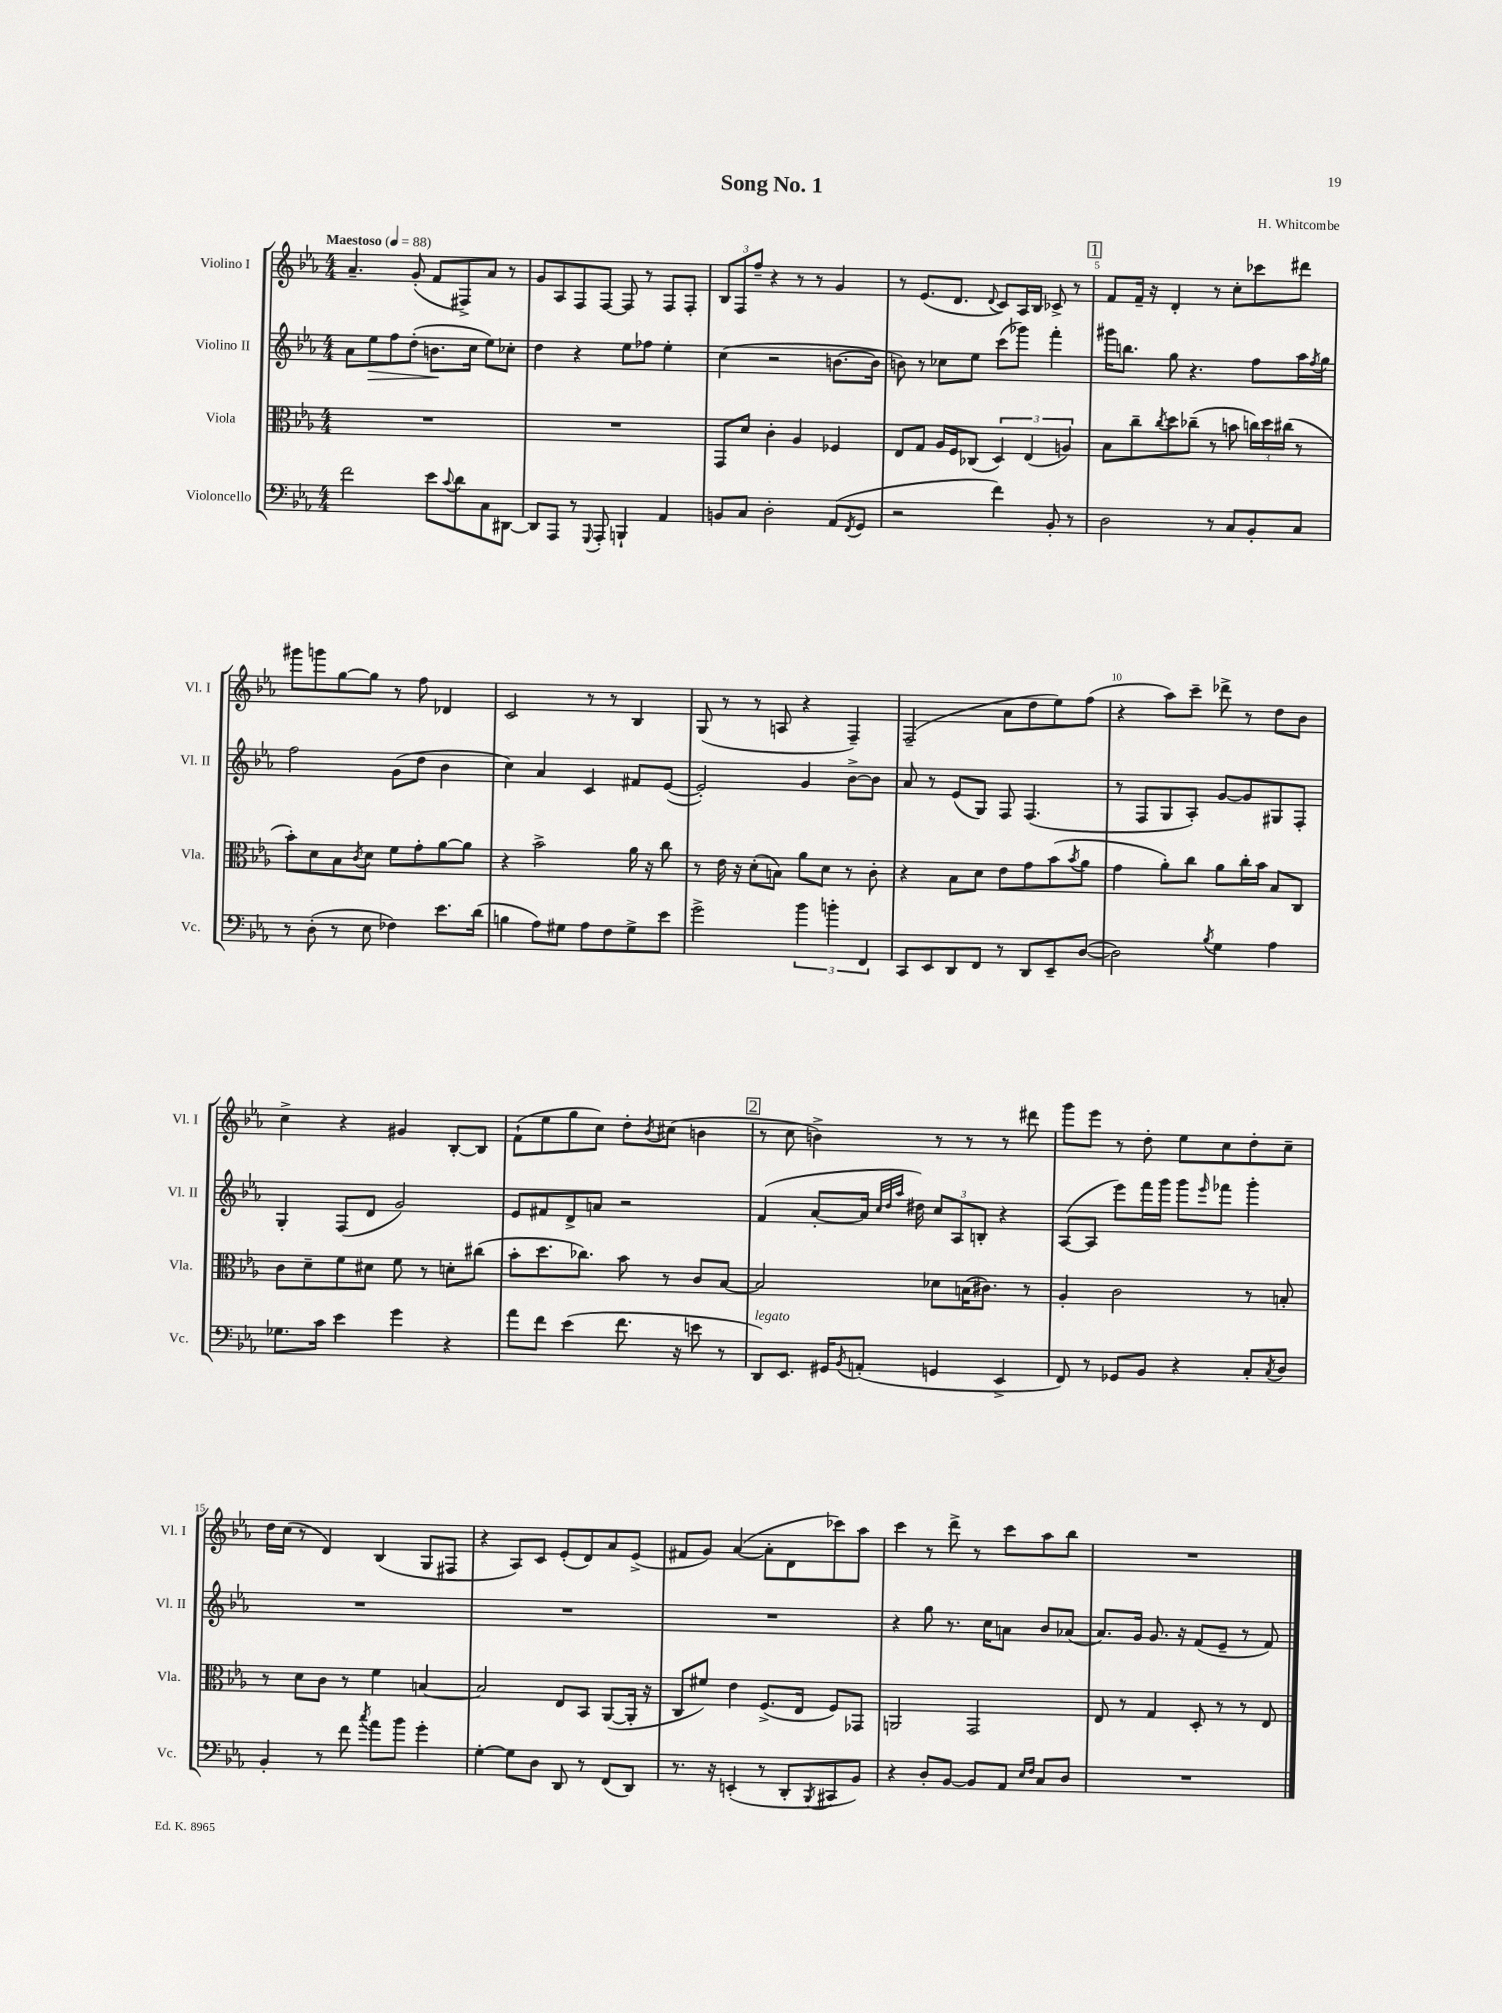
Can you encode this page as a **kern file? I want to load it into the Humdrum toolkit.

**kern	**kern	**kern	**kern
*staff4	*staff3	*staff2	*staff1
*clefF4	*clefC3	*clefG2	*clefG2
*k[b-e-a-]	*k[b-e-a-]	*k[b-e-a-]	*k[b-e-a-]
*M4/4	*M4/4	*M4/4	*M4/4
*MM88	*MM88	*MM88	*MM88
2f\	1r	8a-\L	4.a-~/
.	.	8ee-\	.
.	.	8ff\	.
.	.	(8dd'\J	(8g'/
8e-\L	.	8.b\L	8f/L
8qqc/	.	.	.
8d\	.	.	8F#^/)
.	.	16cc\Jk	.
8C\	.	8ee-\L)	8a-/J
[8DD#\J	.	8cc-'\J	8r
=	=	=	=
8DD#/]L	1r	4dd\	8g/L
8AAA-/J	.	.	8A-/
8r	.	4r	8F/
8qqGGG/	.	.	.
8AAA-'/	.	.	[8F/J
4BBB`/	.	8ee-\L	8F/]
.	.	8ff-\J	8r
4AA-/	.	4ee-'\	8F/L
.	.	.	8F'/J
=	=	=	=
8BB/L	8GG/L	(4cc\	12B-/L
.	.	.	12F/
8C/J	8d/J	.	.
.	.	.	12ff~/J
2D'\	4c'\	2r	4r
.	4A-/	.	8r
.	.	.	8r
(8AA-/L	4F-/	[8.b\L	4g/
8qFF/	.	.	.
8GG/J	.	.	.
.	.	16b\]Jk	.
=	=	=	=
2r	8E-/L	8b\)	8r
.	8G/J	8r	(8.e-/L
.	16A-/LL	8cc-\L	.
.	16F/J	.	8.d/J
.	(8C-/J	8ee-\J	.
.	.	.	8qqd/
4f\)	6D/)	(8ccc\L	8c/L)
.	.	8ggg-\J)	16A-/L
.	(6E-/	.	.
.	.	.	16B-/JJ
8BB-'/	.	4fff'\	8c-^/
.	6A/)	.	.
8r	.	.	8r
=	=	=	=
2D\	8B-\L	16ggg#\LK	8f/L
.	.	8.bb\J	.
.	8cc~\	.	16f~/Jk
.	.	.	16r
.	8qcc/	.	.
.	8dd\	8gg\	4d'/
.	(8cc-~\J	4.r	.
8r	8r	.	8r
8C/L	8b\	.	8cc'\L
8BB-'/	24cc\LL)	8ff\L	8ccc-\
.	24dd\	.	.
.	(24cc#\JJ	.	.
8C/J	8r	16aa-\L	8ddd#\J
.	.	8qff/	.
.	.	16gg\JJ	.
=	=	=	=
8r	8b-'\L)	2ff\	8ggg#\L
(8D'\	8d\	.	8ggg\
8r	8B-\	.	[8gg\
.	8qc/	.	.
8E-\	8d\J	.	8gg\]J
4F-\)	8f\L	(8g\L	8r
.	8g'\	8dd\J	8ff\
8.e-\L	[8a-\	4b-\	4d-/
.	8a-\]J	.	.
(16d\Jk	.	.	.
=	=	=	=
4B\	4r	4cc\)	2c/
8A-\L)	2b-^\	4a-/	.
8G#\J	.	.	.
8A-\L	.	4c/	8r
8F\	.	.	8r
8G#^\	16a-\	8f#/L	4B-/
.	16r	.	.
8e-\J	8cc\	([8e-/J	.
=	=	=	=
2g^\	8r	2e-'/])	(8G/
.	16e-\	.	8r
.	16r	.	.
.	(8d'\L	.	8r
.	8B\J)	.	8A/
6b-\	8a-\L	4g/	4r
.	8d\J	.	.
6b'\	.	.	.
.	8r	[8b-^\L	4F~/)
6FF/	.	.	.
.	8c'\	8b-\]J	.
=	=	=	=
8CC/L	4r	8a-/	(2F~/
8EE-/	.	8r	.
8DD/	8B-\L	(8e-/L	.
8FF/J	8d\J	8G/J)	.
8r	8e-\L	8F/	8a-\L
8DD/L	8g\	(4.F/	8dd\
8EE-~/	(8b-\	.	8ee-\)
.	8qb-/	.	.
([8D/J	8a-\J	.	(8ff\J
=	=	=	=
2D\])	4g\	8r	4r
.	.	8F/L	.
.	8a-'\L)	8G/	8aa-\L)
.	8cc\J	8A-'/J)	8ccc~\J
8qB-/	.	.	.
4G\	8a-\L	[8g/L	8ddd-^\
.	16cc'\L	8g/]	8r
.	16b-\JJ	.	.
4A-\	8B-/L	8G#/	8dd\L
.	8C/J	8F'/J	8b-\J
=	=	=	=
8.G-\L	8c\L	4G'/	4cc^\
.	8d~\	.	.
16c\Jk	.	.	.
4e-\	8f\	(8F/L	4r
.	8d#\J	8d/J	.
4g\	8f\	2g/)	4g#/
.	8r	.	.
4r	8d'\L	.	[8B-'/L
.	(8cc#\J	.	8B-/]J
=	=	=	=
8a-\L	8b-'\L	8e-/L	(8f`\L
8f\J	8.dd\	8f#/	8ee-\
(4e-\	.	8d^/	8gg\
.	8.cc-\J)	.	.
.	.	8a/J	8cc\J)
8.f\	8b-\	2r	8dd'\L
.	.	.	8qb-/
.	8r	.	(8cc#\J
16r	.	.	.
8e\	8c/L	.	4b\
8r	[8B-/J	.	.
=	=	=	=
8DD/L)	2B-/]	(4f/	8r
8.EE-/J	.	.	8cc\
.	.	[8a-'/L	4b^\)
16GG#/LK	.	.	.
8qBB-/	.	.	.
(8AA'/J	.	16a-/]Jk	.
.	.	32qqcc/LLL	.
.	.	32qqdd/	.
.	.	32qqaa-/JJJ	.
.	.	16dd#\)	.
4GG/	8d-\L	12cc/L	8r
.	.	12A-/	.
.	(16B\K	.	8r
.	.	12B'/J	.
.	8.c#\J)	.	.
4EE-^/	.	4r	8r
.	8r	.	8ddd#\
=	=	=	=
8FF/)	4A-'/	([8A-/L	8ggg\L
8r	.	8A-/]J	8eee-\J
8GG-/L	2c\	8eee-\L)	8r
8BB-/J	.	16fff\L	8dd'\
.	.	16ggg\JJ	.
4r	.	8ggg\L	8ee-\L
.	.	16qqeee-/	.
.	.	8fff-\J	8cc\
8C'/L	8r	4ggg'\	8dd'\
8qC/	.	.	.
8D/J	8B'/	.	8cc~\J
=	=	=	=
4BB-'/	8r	1r	16dd\LL
.	.	.	(16cc\JJ
.	8d\L	.	8r
8r	8c\J	.	4d/)
8f\	8r	.	.
8qcc/	.	.	.
8a-\L	4f\	.	(4B-/
8b-\J	.	.	.
4g'\	[4B/	.	8G/L
.	.	.	8F#/J
=	=	=	=
[4G'\	2B/]	1r	4r
8G\]L	.	.	8A-/L)
8D\J	.	.	8c/J
8DD/	8E-/L	.	(8e-'/L
8r	8BB-/J	.	8d/)
(8FF/L	([8AA-/L	.	8a-/
8DD/J)	16AA-'/]Jk	.	(8e-^/J
.	16r	.	.
=	=	=	=
8.r	8C/L	1r	8f#/L
.	8f#/J)	.	8g/J)
16r	.	.	.
(4EE'/	4e-\	.	([4a-/
8r	(8.F^/L	.	8a-'\]L
8DD'/L	.	.	8d\
.	16E-/Jk	.	.
8qBBB-/	.	.	.
8CC#/	8F/L)	.	8ccc-\)
8BB-/J)	8GG-/J	.	8aa-\J
=	=	=	=
4r	2AA/	4r	4ccc\
8D'/L	.	8gg\	8r
[8BB-/J	.	8.r	8ddd^\
8BB-/]L	2GG/	.	8r
.	.	16cc\LK	.
8AA-/J	.	8a\J	8ccc\L
16qqE-/LL	.	.	.
16qqF/JJ	.	.	.
8C/L	.	8b-/L	8aa-\
8D/J	.	(8a-/J	8bb-\J
=	=	=	=
1r	8E-/	8.a-/L)	1r
.	8r	.	.
.	.	16g/Jk	.
.	4G/	8.g/	.
.	.	16r	.
.	8D'/	(8f/L	.
.	8r	8e-~/J	.
.	8r	8r	.
.	8E-/	8f/)	.
==	==	==	==
*-	*-	*-	*-
